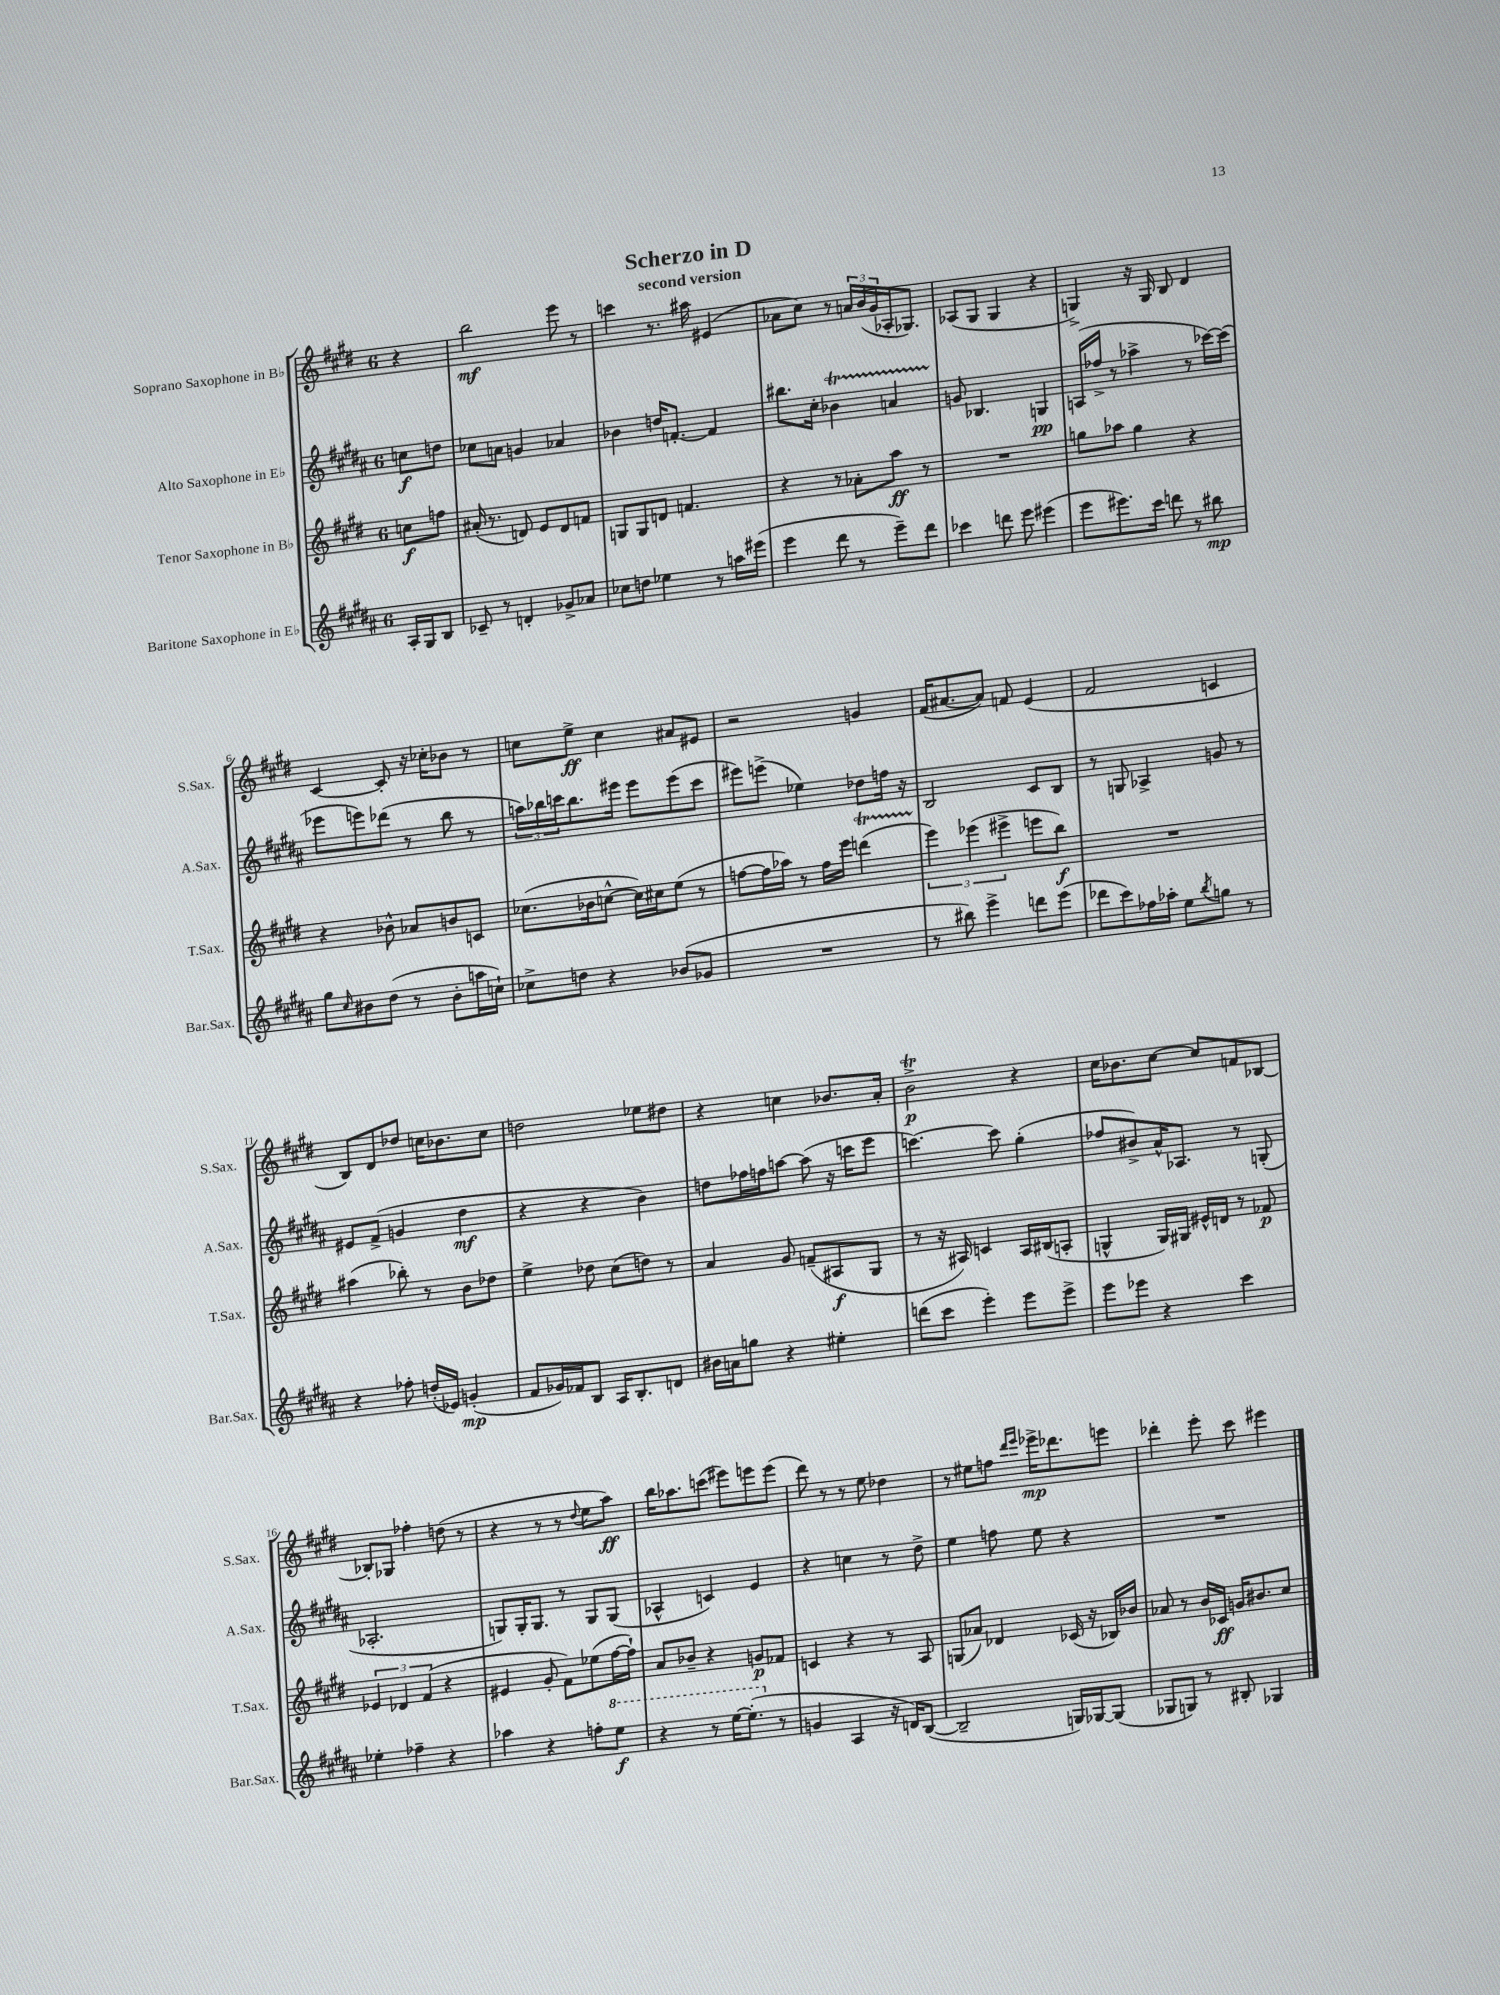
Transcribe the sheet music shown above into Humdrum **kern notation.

**kern	**kern	**kern	**kern
*staff4	*staff3	*staff2	*staff1
*clefG2	*clefG2	*clefG2	*clefG2
*k[f#c#g#d#a#]	*k[f#c#g#d#]	*k[f#c#g#d#a#]	*k[f#c#g#d#]
*M6/8	*M6/8	*M6/8	*M6/8
16A#'	8cc	8cc	4r
16G#	.	.	.
8B	8ff	8dd	.
=	=	=	=
8c-~	(16a#'	8cc-	2bb
.	8.r	.	.
8r	.	8a	.
4d'	8d)	4g	.
.	8e	.	.
8g-^	8d	4a-	8eee
8a-	8f	.	8r
=	=	=	=
8cc-	8G	4b-	4ccc
8dd	8G	.	.
4ee-	8d	16dd	8.r
.	.	[8.f'	.
.	4.f	.	.
.	.	.	16aa#
8r	.	4f]	(4e#
16aa	.	.	.
(16eee#	.	.	.
=	=	=	=
4eee	4r	8.bb#	8a-
.	.	.	8cc#)
.	.	16cc#'	.
8ddd#	8r	4b-	8r
8r	8a-'	.	24a
.	.	.	(24b
.	.	.	24g#
8eee~)	8aa	4a	16A-'
.	.	.	8.G-)
8ddd#	8r	.	.
=	=	=	=
4ccc-	2.r	8g	(8A-
.	.	4.B-	8G#
8ddd	.	.	4G#
8eee	.	.	.
(4eee#	.	4G	4r
=	=	=	=
8eee	8gg	(16A	4G^)
.	.	16ff-^	.
8.eee#)	8aa-	8r	.
.	4gg	4aa-^	16r
16ccc#	.	.	16G
8ddd	.	.	8B
8r	4r	8r	4d#
8bb#	.	[16ccc-)	.
.	.	(16ccc-]	.
=	=	=	=
8gg#	4r	8eee-	[4c#
16qqcc#	.	.	.
8b#	.	8eee)	.
(8dd#	8b-^^	(8ddd-	8c#']
8r	8a-	8r	16r
.	.	.	16cc-'
8b#'	8b	8bb	8b-
16aa	8c	8r	8r
16cc`)	.	.	.
=	=	=	=
8cc-^	(8.cc-	24aa)	8cc
.	.	24bb-	.
.	.	24ccc	.
8dd	.	8.bb-	8ee^
.	16b-	.	.
4r	[8cc^^	.	4cc
.	.	16eee#	.
.	16cc])	8eee#	.
.	16cc#	.	.
(8b-	(8ee	(8eee#	8a#
8g-	8r	8ccc	8e#
=	=	=	=
2.r	[8ff	8eee#)	2r
.	16ff]	(8eee^	.
.	16aa-)	.	.
.	8r	4ee-)	.
.	16ff	.	.
.	16eee	.	.
.	(4ddd	8dd-	4g
.	.	16ff	.
.	.	16r	.
=	=	=	=
8r	6eee)	2B	(16f#
.	.	.	[8.a#
8bb#)	.	.	.
.	(6eee-	.	.
4eee^	.	.	8a#])
.	6eee#^	.	.
.	.	.	8f
8ddd	8eee	8c#	(4e
(8eee	8bb)	8B	.
=	=	=	=
8ddd-	2.r	8r	2f#
8ccc#)	.	8G	.
16ff-	.	4A-^	.
16aa-'	.	.	.
8ee	.	.	.
8qbb	.	.	.
8gg	.	8g	4c
8r	.	8r	.
=	=	=	=
4r	(4aa#	8e#	8B)
.	.	(8f#^	8d#
8ff-'	8bb-')	4g	8dd-
(16dd'	8r	.	16cc
16e-)	.	.	8.b-
(4g'	8b	4dd#	.
.	8dd-	.	8cc
=	=	=	=
8f#	4ee^	4r	2dd
16g-)	.	.	.
16f-	.	.	.
8B	8dd-	4r	.
16A#	(8cc#	.	.
8.B'	.	.	.
.	8dd)	4b)	8ee-
8d	8r	.	8dd#
=	=	=	=
16b#	4a	8dd	4r
16a	.	.	.
8gg	.	16ff-	.
.	.	16ff	.
4r	8g#	[8aa	4cc
.	(8f~	(8aa]	.
4ee#'	8A#	16r	8.b-
.	.	16ccc	.
.	8G#	8eee	.
.	.	.	16a'
=	=	=	=
(8ddd	8r	[4.ccc)	2b^
8ccc#	16r	.	.
.	16A#)	.	.
4eee')	4c	.	.
.	.	8ccc]	.
8eee	16A#	(4gg#'	4r
.	(16B#	.	.
8eee^	8A'	.	.
=	=	=	=
8eee	4G^^	8ff-	16cc#
.	.	.	8.b-
8eee-	.	8b#^)	.
4r	16G)	16a#^^	[8cc#
.	16G#	8.A-	.
.	16e#^^	.	8cc#]
.	16d	.	.
4ccc#	8r	8r	8f
.	8f-	(8G'	[8B-
=	=	=	=
4ee-'	6e-	2.A-'	8B-']
.	.	.	8G-
.	6d-	.	.
4ff-~	.	.	4ff-'
.	(6f#	.	.
4r	4r	.	(8dd
.	.	.	8r
=	=	=	=
4aa-	4e#	8G)	4r
.	.	16G'	.
.	.	8.G	.
4r	8g#'	.	8r
.	8f#)	8r	8r
.	.	.	8qqdd#
8ff'	(8ee-	8G	8ee
8eee	[16ff#	(8G	8aa)
.	16ff#`])	.	.
=	=	=	=
4r	8a	4A-^^	16bb
.	.	.	8.aa-
.	8b-~	.	.
8r	4r	4c)	(8ccc
[16eee	.	.	8eee#)
(8.eee']	.	.	.
.	8g	4e	8eee
8r	8f-	.	(8eee
=	=	=	=
4g	4c	4r	8ddd#)
.	.	.	8r
4A#	4r	4cc	8r
.	.	.	8ee
16r	8r	8r	4dd-
16d)	.	.	.
([8B	8A	8dd#^	.
=	=	=	=
2B~]	(8G	4ee	8r
.	8a-)	.	8ee#
.	4d-	8ff	8ff
.	.	.	16qqddd#
.	.	.	16qqeee
.	.	8ee	16eee-^
.	.	.	8.ddd-
16G)	(16c-	4r	.
[16G-	16r	.	.
(8G-]	16B-)	.	8eee
.	16b-	.	.
=	=	=	=
8G-	8a-	2.r	4ddd-'
8G)	8r	.	.
8r	16b	.	8eee'
.	16c-	.	.
8B#'	16g	.	8ccc#
.	8.b#	.	.
4G-	.	.	4eee#
.	8cc#	.	.
==	==	==	==
*-	*-	*-	*-
